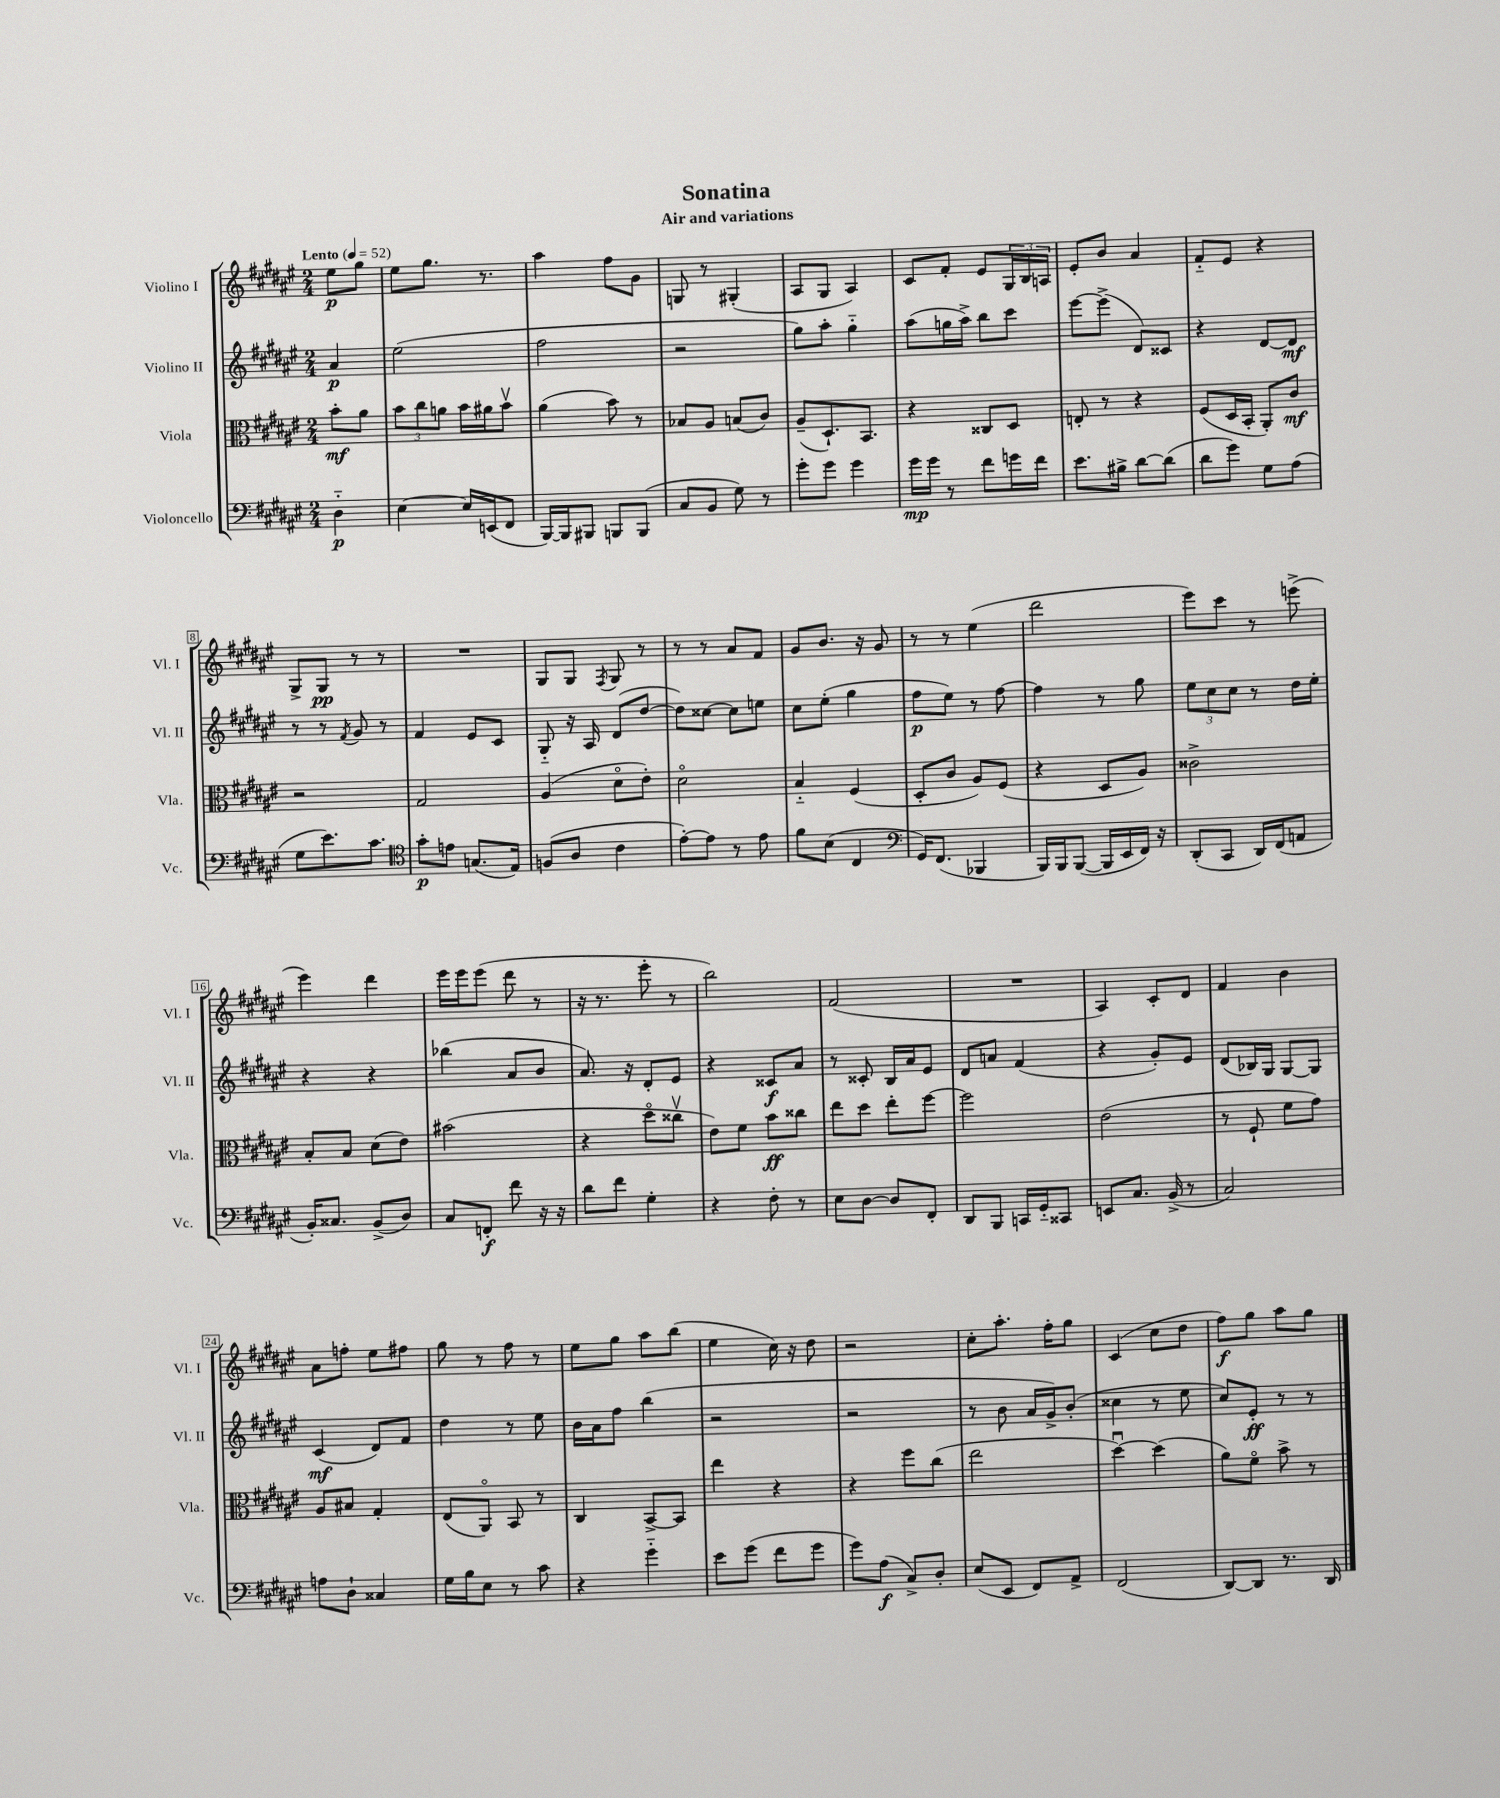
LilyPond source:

\header { title = "Sonatina" subtitle = "Air and variations" }
<<
\new StaffGroup <<
\new Staff = "s0" \with { instrumentName = "Violino I" shortInstrumentName = "Vl. I" } {
    \clef treble \key fis \major \numericTimeSignature \time 2/4 \partial 4 \tempo "Lento" 4 = 52
    eis''8\p gis''8 |
    eis''8 gis''8. r8. |
    ais''4 fis''8 gis'8 |
    g8 r8 gis4-.( |
    ais8 gis8 ais4) |
    cis'8 fis'8-. eis'8 \tuplet 3/2 { gis16 b16 a16 } |
    eis'8-. b'8 ais'4 |
    fis'8-_ eis'8 r4 |
    gis8-> gis8\pp r8 r8 |
    R2 |
    gis8 gis8 \acciaccatura { fis8 } gis8 r8 |
    r8 r8 ais'8 fis'8 |
    gis'8 b'8. r16 gis'8 |
    r8 r8 eis''4( |
    dis'''2 |
    eis'''8) cis'''8 r8 e'''8->( |
    eis'''4) dis'''4 |
    eis'''16 eis'''16 eis'''8( dis'''8 r8 |
    r16 r8. eis'''8-. r8 |
    b''2) |
    fis'2( |
    R2 |
    ais4) cis'8-. dis'8 |
    fis'4 b'4 |
    ais'8 f''8-. eis''8 fis''8 |
    gis''8 r8 fis''8 r8 |
    eis''8 gis''8 ais''8 b''8( |
    eis''4 cis''16) r16 dis''8 |
    r2 |
    cis''8-. ais''8.-. fis''16-. gis''8 |
    cis'4( cis''8 dis''8 |
    fis''8\f) gis''8 ais''8 gis''8 \bar "|." |
}
\new Staff = "s1" \with { instrumentName = "Violino II" shortInstrumentName = "Vl. II" } {
    \clef treble \key fis \major \numericTimeSignature \time 2/4 \partial 4
    ais'4\p |
    eis''2( |
    fis''2 |
    r2 |
    gis''8) ais''8-. gis''4-_ |
    ais''8( g''16 ais''16->) b''8 cis'''8 |
    eis'''8~ eis'''8->( dis'8) cisis'8 |
    r4 dis'8~ dis'8\mf |
    r8 r8 \acciaccatura { fis'8 } gis'8 r8 |
    fis'4 eis'8 cis'8 |
    gis8-_ r16 ais16 dis'8( dis''8~ |
    dis''8) cisis''8~ cisis''8 e''8 |
    cis''8 eis''8-.( gis''4 |
    fis''8\p eis''8) r8 fis''8~ |
    fis''4 r8 gis''8 |
    \tuplet 3/2 { eis''8 cis''8 cis''8 } r8 dis''16 eis''16-. |
    r4 r4 |
    bes''4( ais'8 b'8 |
    ais'8.) r16 dis'8-. eis'8 |
    r4 cisis'8\f ais'8 |
    r8 cisis'8-. b16 ais'16 eis'8 |
    dis'8 a'8 fis'4( |
    r4 gis'8-.) eis'8 |
    dis'8( bes16) gis16 gis8~ gis8 |
    cis'4\mf( dis'8) fis'8 |
    dis''4 r8 eis''8 |
    b'16 ais'16 fis''8 b''4( |
    r2 |
    r2 |
    r8 b'8 ais'16 gis'16->) b'8-.( |
    cisis''4 r8 eis''8 |
    cis''8) eis'8-.\ff r8 r8 \bar "|." |
}
\new Staff = "s2" \with { instrumentName = "Viola" shortInstrumentName = "Vla." } {
    \clef alto \key fis \major \numericTimeSignature \time 2/4 \partial 4
    b'8-.\mf ais'8 |
    \tuplet 3/2 { b'8 cis''8 a'8 } b'16 ais'16 b'8\upbow |
    ais'4( b'8) r8 |
    bes8 ais8 b8( cis'8) |
    ais8--( dis8.-!) b,8. |
    r4 cisis8 dis8 |
    e8-. r8 r4 |
    fis8( dis16 b,16-. ais,8-.) cis'8\mf |
    r2 |
    gis2 |
    ais4( dis'8\flageolet eis'8-.) |
    dis'2\flageolet |
    b4-_ fis4( |
    dis8-. cis'8 ais8) fis8( |
    r4 dis8 ais8) |
    cisis'2-> |
    b8-. b8 dis'8( eis'8) |
    bis'2( |
    r4 dis''8\flageolet cisis''8\upbow |
    eis'8) fis'8 b'8\ff cisis''8 |
    eis''8 dis''8 eis''8-. fis''8~ |
    fis''2 |
    eis'2( |
    r8 fis8-! fis'8 gis'8) |
    ais8 bis8 gis4-. |
    eis8( ais,8\flageolet) b,8 r8 |
    cis4 b,8~-> b,8 |
    eis''4 r4 |
    r4 fis''8 cis''8( |
    eis''2 |
    dis''4~\downbow) dis''4( |
    ais'8) fis'8\flageolet b'8-> r8 \bar "|." |
}
\new Staff = "s3" \with { instrumentName = "Violoncello" shortInstrumentName = "Vc." } {
    \clef bass \key fis \major \numericTimeSignature \time 2/4 \partial 4
    dis4-_\p |
    eis4~ eis16 e,16( fis,8 |
    b,,16~) b,,16 bis,,8 b,,8 b,,8( |
    cis8 b,8 gis8) r8 |
    gis'8-. gis'8 gis'4 |
    gis'16\mp gis'16 r8 fis'8 g'16 fis'16 |
    eis'8. bis16-> dis'8~ dis'8( |
    dis'8 gis'8) gis8 ais8( |
    gis8 eis'8.) cis'8. |
    \clef tenor gis'8-.\p e'8 g8.( eis16) |
    f8( ais8 cis'4 |
    eis'8~-.) eis'8 r8 eis'8 |
    fis'8 b8( cis4 |
    \clef bass gis,16) fis,8.( bes,,4 |
    b,,16) b,,16 b,,8~( b,,16 eis,16 fis,16) r16 |
    dis,8-.( cis,8 dis,16) fis,16( a,8 |
    b,16-.) cisis8. b,8->( dis8) |
    cis8 f,8-.\f fis'8 r16 r16 |
    dis'8 fis'8 gis4-. |
    r4 fis8-. r8 |
    eis8 dis8~ dis8 fis,8-. |
    dis,8 b,,8 c,16 gis,16-_ cisis,8 |
    e,8 cis8. b,16->( r8 |
    cis2) |
    a8 dis8-! cisis4 |
    gis16 b16 eis8 r8 cis'8 |
    r4 gis'4-_ |
    eis'8 gis'8( fis'8 gis'8 |
    gis'8) ais8\f( cis8->) dis8-. |
    eis8( eis,8 fis,8) ais,8-> |
    fis,2( |
    dis,8~) dis,8 r8. dis,16 \bar "|." |
}
>>
>>
\layout { \context { \Score \override BarNumber.stencil = #(make-stencil-boxer 0.1 0.3 ly:text-interface::print) } }
